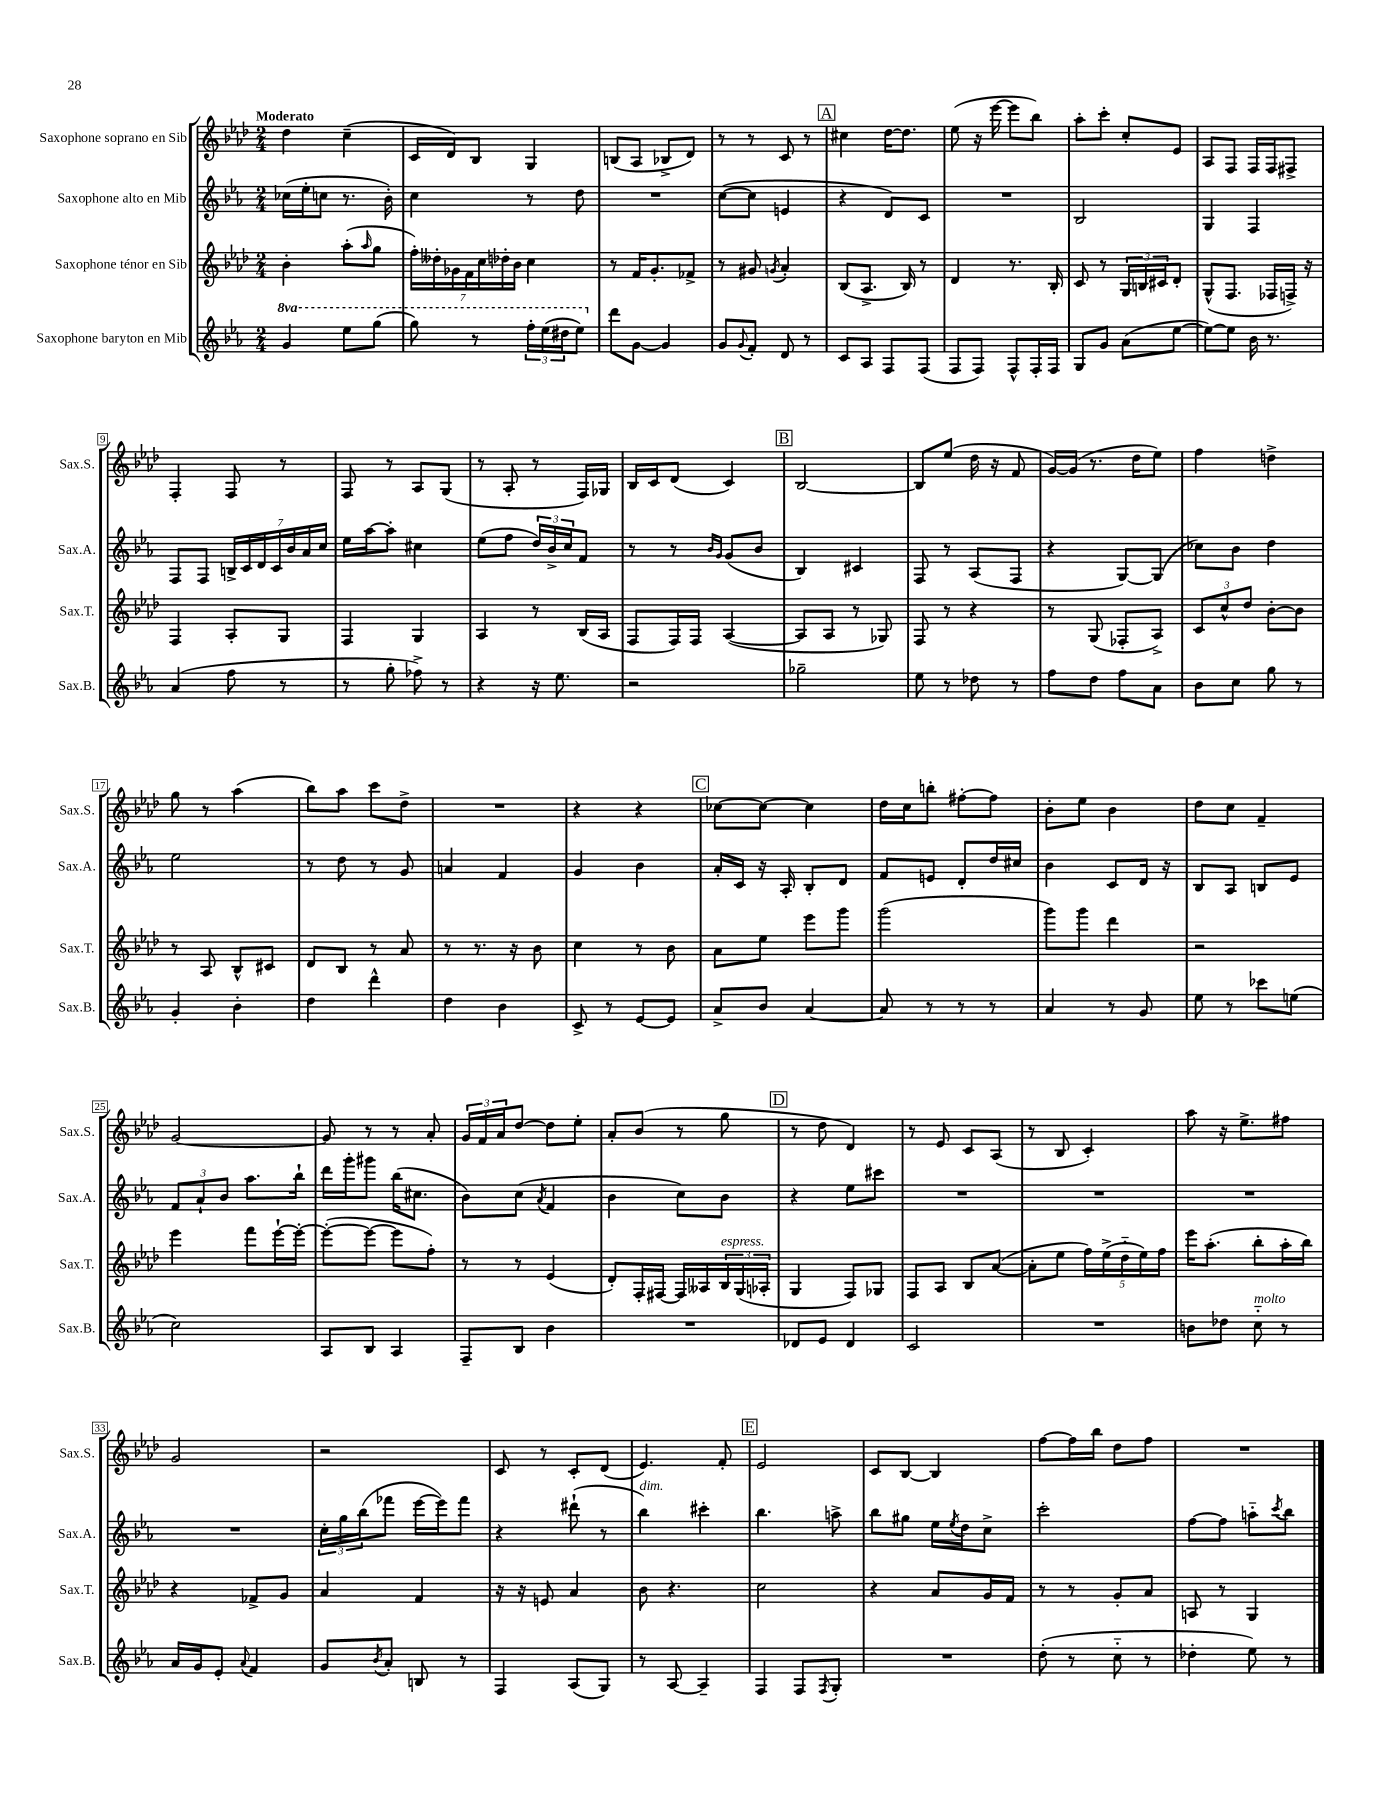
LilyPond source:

<<
\new StaffGroup <<
\new Staff = "s0" \with { instrumentName = "Saxophone soprano en Sib" shortInstrumentName = "Sax.S." } {
    \clef treble \key aes \major \numericTimeSignature \time 2/4 \tempo "Moderato"
    des''4 c''4--( |
    c'16 des'16) bes8 g4 |
    b8( aes8 bes8-> des'8) |
    r8 r8 c'8 r8 |
    \mark \markup { \box "A" } cis''4 des''16~ des''8. |
    ees''8( r16 ees'''16~ ees'''8 bes''8) |
    aes''8-. c'''8-. c''8-. ees'8 |
    aes8 f8 f16 f16 fis8-> |
    f4-. f8 r8 |
    f8 r8 aes8 g8( |
    r8 aes8-. r8 f16) ges16 |
    bes16 c'16 des'8( c'4) |
    \mark \markup { \box "B" } bes2~ |
    bes8 ees''8( des''16 r16 f'8 |
    g'16~) g'16( r8. des''16 ees''8) |
    f''4 d''4-> |
    g''8 r8 aes''4( |
    bes''8) aes''8 c'''8 des''8-> |
    R2 |
    r4 r4 |
    \mark \markup { \box "C" } ces''8~ ces''8~ ces''4 |
    des''16 c''16 b''8-. fis''8~-. fis''8 |
    bes'8-. ees''8 bes'4 |
    des''8 c''8 f'4-- |
    g'2~ |
    g'8 r8 r8 aes'8-. |
    \tuplet 3/2 { g'16 f'16 aes'16 } des''8~ des''8 ees''8-. |
    aes'8-. bes'8( r8 g''8 |
    \mark \markup { \box "D" } r8 des''8 des'4) |
    r8 ees'8 c'8 aes8( |
    r8 bes8 c'4-.) |
    aes''8 r16 ees''8.-> fis''8 |
    g'2 |
    r2 |
    c'8 r8 c'8-. des'8( |
    ees'4.) f'8-. |
    \mark \markup { \box "E" } ees'2 |
    c'8 bes8~ bes4 |
    f''8~ f''16 bes''16 des''8 f''8 |
    R2 \bar "|." |
}
\new Staff = "s1" \with { instrumentName = "Saxophone alto en Mib" shortInstrumentName = "Sax.A." } {
    \clef treble \key ees \major \numericTimeSignature \time 2/4
    ces''16( ees''16-. c''8 r8. bes'16-.) |
    c''4 r8 d''8 |
    R2 |
    c''8~( c''8 e'4 |
    \mark \markup { \box "A" } r4 d'8) c'8 |
    R2 |
    bes2 |
    g4 f4 |
    f8 f8 \tuplet 7/4 { b16-> c'16 d'16 c'16 bes'16 aes'16 c''16 } |
    ees''16 aes''16~ aes''8-. cis''4 |
    ees''8( f''8 \tuplet 3/2 { d''16) bes'16-> c''16 } f'8 |
    r8 r8 \grace { bes'16 g'16 } g'8( bes'8 |
    \mark \markup { \box "B" } bes4) cis'4 |
    f8 r8 aes8( f8 |
    r4 g8~) g8( |
    ces''8) bes'8 d''4 |
    ees''2 |
    r8 d''8 r8 g'8 |
    a'4 f'4 |
    g'4 bes'4 |
    \mark \markup { \box "C" } aes'16-. c'16 r16 aes16-. bes8-. d'8 |
    f'8 e'8 d'8-. d''16 cis''16 |
    bes'4 c'8 d'16 r16 |
    bes8 aes8 b8 ees'8 |
    \tuplet 3/2 { f'8 aes'8-! bes'8 } aes''8. bes''16-! |
    d'''16 g'''16-. gis'''8 bes''16( cis''8. |
    bes'8) c''8( \acciaccatura { aes'8 } f'4 |
    bes'4 c''8) bes'8 |
    \mark \markup { \box "D" } r4 ees''8 cis'''8 |
    R2 |
    R2 |
    R2 |
    R2 |
    \tuplet 3/2 { c''16-. g''16 bes''16( } fes'''8 ees'''16~ ees'''16) fes'''8 |
    r4 dis'''8-!( r8 |
    bes''4^\markup { \italic "dim." }) cis'''4-. |
    \mark \markup { \box "E" } bes''4. a''8-> |
    bes''8 gis''8 ees''16 \acciaccatura { ees''8 } d''16 c''8-> |
    c'''2-. |
    f''8~ f''8 a''8-_ \acciaccatura { c'''8 } bes''8 \bar "|." |
}
\new Staff = "s2" \with { instrumentName = "Saxophone ténor en Sib" shortInstrumentName = "Sax.T." } {
    \clef treble \key aes \major \numericTimeSignature \time 2/4
    bes'4-. aes''8-.( \grace { aes''16 } g''8 |
    \tuplet 7/4 { f''16-.) deses''16-. ges'16 f'16 c''16 des''16-. bes'16 } c''4 |
    r8 f'16 g'8.-. fes'8-> |
    r8 gis'8 \acciaccatura { g'8 } aes'4-. |
    \mark \markup { \box "A" } bes8( aes8.-> bes16) r8 |
    des'4 r8. bes16-. |
    c'8 r8 \tuplet 3/2 { g16 b16 cis'16 } des'8-. |
    g8-^( f8. fes16 f16->) r16 |
    f4 aes8-. g8 |
    f4 g4 |
    aes4 r8 bes16( aes16 |
    f8 f16) f16 aes4~( |
    \mark \markup { \box "B" } aes8 aes8 r8 ges8) |
    f8 r8 r4 |
    r8 g8( fes8-. aes8->) |
    \tuplet 3/2 { c'8 c''8-^ des''8 } bes'8~-. bes'8 |
    r8 aes8 bes8-^ cis'8 |
    des'8 bes8 r8 aes'8 |
    r8 r8. r16 bes'8 |
    c''4 r8 bes'8 |
    \mark \markup { \box "C" } aes'8 ees''8 ees'''8 g'''8 |
    g'''2( |
    g'''8) g'''8 des'''4 |
    r2 |
    ees'''4 f'''8 ees'''16~-! ees'''16~-. |
    ees'''8~-.( ees'''8~ ees'''8 f''8-.) |
    r8 r8 ees'4( |
    des'8-.) f16-. fis16~ fis16 aeses16 \tuplet 3/2 { bes16^\markup { \italic "espress." } g16( aes16-. } |
    \mark \markup { \box "D" } g4 f8) ges8 |
    f8 aes8 bes8 aes'8~( |
    aes'8-. ees''8 \tuplet 5/4 { f''16) ees''16->( des''16-_ ees''16) f''16 } |
    ees'''16 aes''8.-.( bes''8-. aes''16-. bes''16) |
    r4 fes'8-> g'8 |
    aes'4 f'4 |
    r16 r16 e'8 aes'4 |
    bes'8 r4. |
    \mark \markup { \box "E" } c''2 |
    r4 aes'8 g'16 f'16 |
    r8 r8 g'8-. aes'8 |
    a8 r8 g4 \bar "|." |
}
\new Staff = "s3" \with { instrumentName = "Saxophone baryton en Mib" shortInstrumentName = "Sax.B." } {
    \clef treble \key ees \major \numericTimeSignature \time 2/4 \set Staff.ottavationMarkups = #ottavation-simple-ordinals
    \ottava #1 g''4 ees'''8 g'''8( |
    g'''8) r8 \tuplet 3/2 { f'''16-. ees'''16( dis'''16 } ees'''8) \ottava #0 |
    d'''8 g'8~ g'4 |
    g'8 \appoggiatura { g'8 } f'8-. d'8 r8 |
    \mark \markup { \box "A" } c'8 aes8 f8 f8( |
    f8 f8) f8-^ f16-. f16 |
    g8 g'8 aes'8( ees''8~ |
    ees''8~) ees''8 bes'16 r8. |
    aes'4( f''8 r8 |
    r8 g''8-. fes''8->) r8 |
    r4 r16 ees''8. |
    r2 |
    \mark \markup { \box "B" } ges''2-- |
    ees''8 r8 des''8 r8 |
    f''8 d''8 f''8 aes'8 |
    bes'8 c''8 g''8 r8 |
    g'4-. bes'4-. |
    d''4 d'''4-^ |
    d''4 bes'4 |
    c'8-> r8 ees'8~ ees'8 |
    \mark \markup { \box "C" } aes'8-> bes'8 aes'4~ |
    aes'8 r8 r8 r8 |
    aes'4 r8 g'8 |
    ees''8 r8 ces'''8 e''8( |
    c''2) |
    aes8 bes8 aes4 |
    f8-- bes8 bes'4 |
    R2 |
    \mark \markup { \box "D" } des'8 ees'8 des'4 |
    c'2 |
    R2 |
    b'8 des''8 c''8-_^\markup { \italic "molto" } r8 |
    aes'16 g'16 ees'8-. \appoggiatura { aes'8 } f'4 |
    g'8 \acciaccatura { bes'8 } aes'8-. b8 r8 |
    f4 aes8( g8) |
    r8 aes8~ aes4-- |
    \mark \markup { \box "E" } f4 f8 \acciaccatura { f8 } g8-. |
    R2 |
    d''8-.( r8 c''8-_ r8 |
    des''4-. ees''8) r8 \bar "|." |
}
>>
>>
\layout { \context { \Score \override BarNumber.stencil = #(make-stencil-boxer 0.1 0.3 ly:text-interface::print) } }
